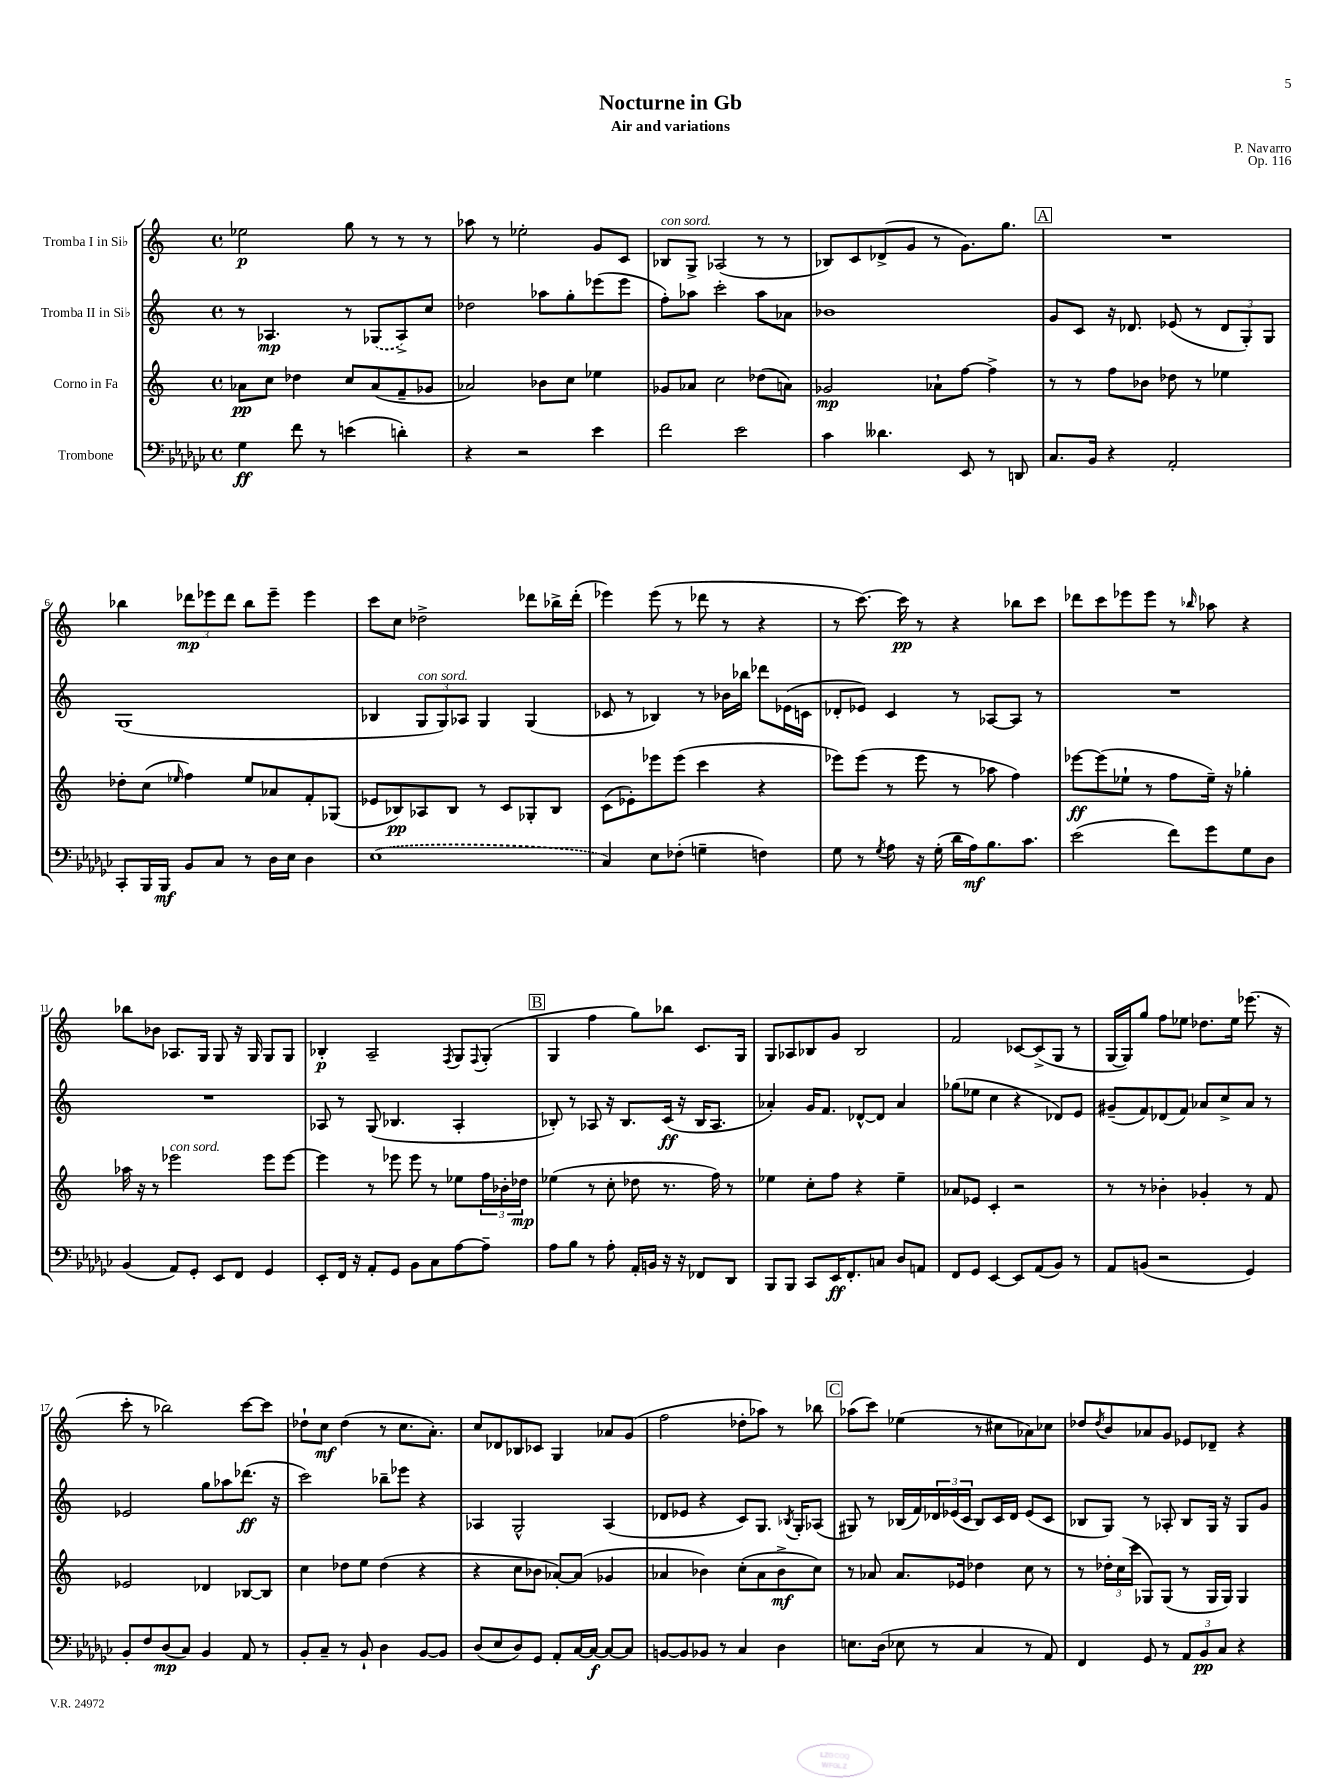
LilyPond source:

\header { title = "Nocturne in Gb" composer = "P. Navarro" subtitle = "Air and variations" opus = "Op. 116" }
<<
\new StaffGroup <<
\new Staff = "s0" \with { instrumentName = "Tromba I in Sib" } {
    \clef treble \key c \major \defaultTimeSignature \time 4/4
    ees''2\p g''8 r8 r8 r8 |
    aes''8 r8 ees''2-. g'8 c'8 |
    bes8^\markup { \italic "con sord." } g8-> aes2( r8 r8 |
    bes8) c'8 des'8->( g'8 r8 g'8.) g''8. |
    \mark \markup { \box "A" } R1 |
    bes''4 \tuplet 3/2 { des'''8\mp ees'''8 des'''8 } bes''8 ees'''8-- ees'''4 |
    c'''8 c''8 des''2-> des'''8 bes''16-> des'''16-.( |
    ees'''4) ees'''8( r8 des'''8 r8 r4 |
    r8 c'''8.~) c'''16\pp r8 r4 bes''8 c'''8 |
    des'''8 c'''8 ees'''8 ees'''8 r8 \grace { bes''16 } aes''8 r4 |
    bes''8 bes'8 aes8. g16 g8 r16 g16 g8 g8 |
    bes4-.\p a2-- \acciaccatura { f8 } g8 \appoggiatura { f8 } g8-.( |
    \mark \markup { \box "B" } g4 f''4 g''8) bes''8 c'8. g16 |
    g8 aes8 bes8 g'8 bes2 |
    f'2 ces'8~ ces'8->( g8 r8 |
    g16~ g16) g''8 f''8 ees''8 des''8. ees''16 ees'''8.( r16 |
    c'''8-. r8 bes''2) c'''8~ c'''8 |
    des''8-! c''8\mf des''4( r8 c''8. a'8.-.) |
    c''8 des'8 bes8 ces'8 g4 aes'8 g'8( |
    f''2 des''8-. aes''8) r8 bes''8 |
    \mark \markup { \box "C" } aes''8( c'''8) ees''4( r8 cis''8 aes'8) ces''8 |
    des''8 \acciaccatura { des''8 } b'8 aes'8 g'8 ees'8 des'8-- r4 \bar "|." |
}
\new Staff = "s1" \with { instrumentName = "Tromba II in Sib" } {
    \clef treble \key c \major \defaultTimeSignature \time 4/4
    r8 aes4.\mp r8 \once \slurDashed ges8( aes8->) c''8 |
    des''2 aes''8 g''8-. ees'''8( ees'''8 |
    f''8-.) aes''8 c'''2-. aes''8 aes'8 |
    bes'1 |
    \mark \markup { \box "A" } g'8 c'8 r16 des'8. ees'8( r8 \tuplet 3/2 { des'8 g8-.) g8 } |
    g1( |
    bes4 \tuplet 3/2 { g8^\markup { \italic "con sord." } g8) aes8 } g4 g4( |
    ces'8 r8 bes4) r8 bes'16 bes''16 des'''8 ees'16( c'16 |
    des'8-. ees'8) c'4 r8 aes8~ aes8 r8 |
    R1 |
    R1 |
    aes8 r8 g8( bes4. aes4-. |
    \mark \markup { \box "B" } bes8-.) r8 aes8 r16 bes8. c'16\ff( r16 bes16 aes8. |
    aes'4-.) g'16 f'8. des'8~-^ des'8 aes'4 |
    ges''8( ees''8 c''4 r4 des'8) e'8 |
    gis'8--( f'8) des'8( f'8) aes'8 c''8-> aes'8 r8 |
    ees'2 g''8 aes''8 des'''8.\ff( r16 |
    c'''2) bes''8-- ees'''8 r4 |
    aes4 g2-^ aes4( |
    des'8 ees'8 r4 c'8) g8. \acciaccatura { bes8 } g16-. aes8( |
    \mark \markup { \box "C" } gis8) r8 bes16( f'16) \tuplet 3/2 { des'16 ees'16( c'16 } bes8) c'16 des'16 ees'8( c'8 |
    bes8 g8) r8 aes8-. bes8 g16 r16 g8 g'8 \bar "|." |
}
\new Staff = "s2" \with { instrumentName = "Corno in Fa" } {
    \clef treble \key c \major \defaultTimeSignature \time 4/4
    aes'8\pp c''8 des''4 c''8 aes'8( f'8-- ges'8 |
    aes'2) bes'8 c''8 ees''4 |
    ges'8 aes'8 c''2 des''8( a'8) |
    ges'2\mp aes'8-! f''8~ f''4-> |
    \mark \markup { \box "A" } r8 r8 f''8 bes'8 des''8 r8 ees''4 |
    des''8-. c''8( \grace { ees''16 } f''4) ees''8 aes'8 f'8-. ges8( |
    ees'8 bes8\pp) aes8 bes8 r8 c'8 ges8-. bes8 |
    c'8( ees'8-.) ees'''8 ees'''8( c'''4 r4 |
    ees'''8) ees'''8( r8 ees'''8 r8 aes''8 f''4) |
    ees'''8~\ff ees'''8( ees''8-! r8 f''8 ees''16--) r16 ges''4-. |
    aes''16 r16 r8 ees'''2^\markup { \italic "con sord." } ees'''8 ees'''8~ |
    ees'''4 r8 ees'''8 ees'''8 r8 ees''8 \tuplet 3/2 { f''16 bes'16-. des''16\mp } |
    \mark \markup { \box "B" } ees''4( r8 c''8-. des''8 r8. f''16) r8 |
    ees''4 c''8-. f''8 r4 ees''4-- |
    aes'8 ees'8 c'4-. r2 |
    r8 r8 bes'4-. ges'4-. r8 f'8 |
    ees'2 des'4 bes8~ bes8 |
    c''4 des''8 e''8 des''4( r4 |
    r4 c''8 bes'8 aes'8~-.) aes'8( ges'4 |
    aes'4 bes'4) c''8-.( aes'8 bes'8->\mf c''8) |
    \mark \markup { \box "C" } r8 aes'8 aes'8. ees'16 des''4 c''8 r8 |
    r8 \tuplet 3/2 { des''16-. c''16( c'''16 } ges8) ges8( r8 ges16 ges16) ges4 \bar "|." |
}
\new Staff = "s3" \with { instrumentName = "Trombone" } {
    \clef bass \key ges \major \defaultTimeSignature \time 4/4
    ges4\ff f'8 r8 e'4( d'4-.) |
    r4 r2 ees'4 |
    f'2 ees'2 |
    ces'4 deses'4. ees,8 r8 d,8 |
    \mark \markup { \box "A" } ces8. bes,16 r4 aes,2-. |
    ces,8-. bes,,16 bes,,16\mf bes,8 ces8 r8 des16 ees16 des4 |
    \once \slurDashed ees1( |
    ces4) ees8 fes8-.( g4-- f4) |
    ges8 r8 \acciaccatura { ges8 } aes8 r16 ges16-.( des'16 aes16\mf) bes8. ces'8. |
    ees'2( f'8) ges'8 ges8 des8 |
    bes,4( aes,8) ges,8-. ees,8 f,8 ges,4 |
    ees,8-. f,16 r16 aes,8-. ges,8 bes,8 ces8 aes8~ aes8-- |
    \mark \markup { \box "B" } aes8 bes8 r8 aes8-. aes,16-. b,16 r16 r16 fes,8 des,8 |
    bes,,8 bes,,8 ces,8 ees,16\ff f,8.-. c8 des8 a,8 |
    f,8 ges,8 ees,4~ ees,8 aes,8( bes,8) r8 |
    aes,8 b,8( r2 ges,4) |
    bes,8-. f8 des8\mp( ces8) bes,4 aes,8 r8 |
    bes,8-. ces8-- r8 bes,8-! des4 bes,8~ bes,8 |
    des8( ees8 des8) ges,8 aes,8-. ces16~ ces16~\f ces8~ ces8 |
    b,8~ b,8 bes,8 r8 ces4 des4 |
    \mark \markup { \box "C" } e8. des16( ees8 r8 ces4 r8 aes,8) |
    f,4 ges,8 r8 \tuplet 3/2 { aes,8 bes,8\pp ces8 } r4 \bar "|." |
}
>>
>>
